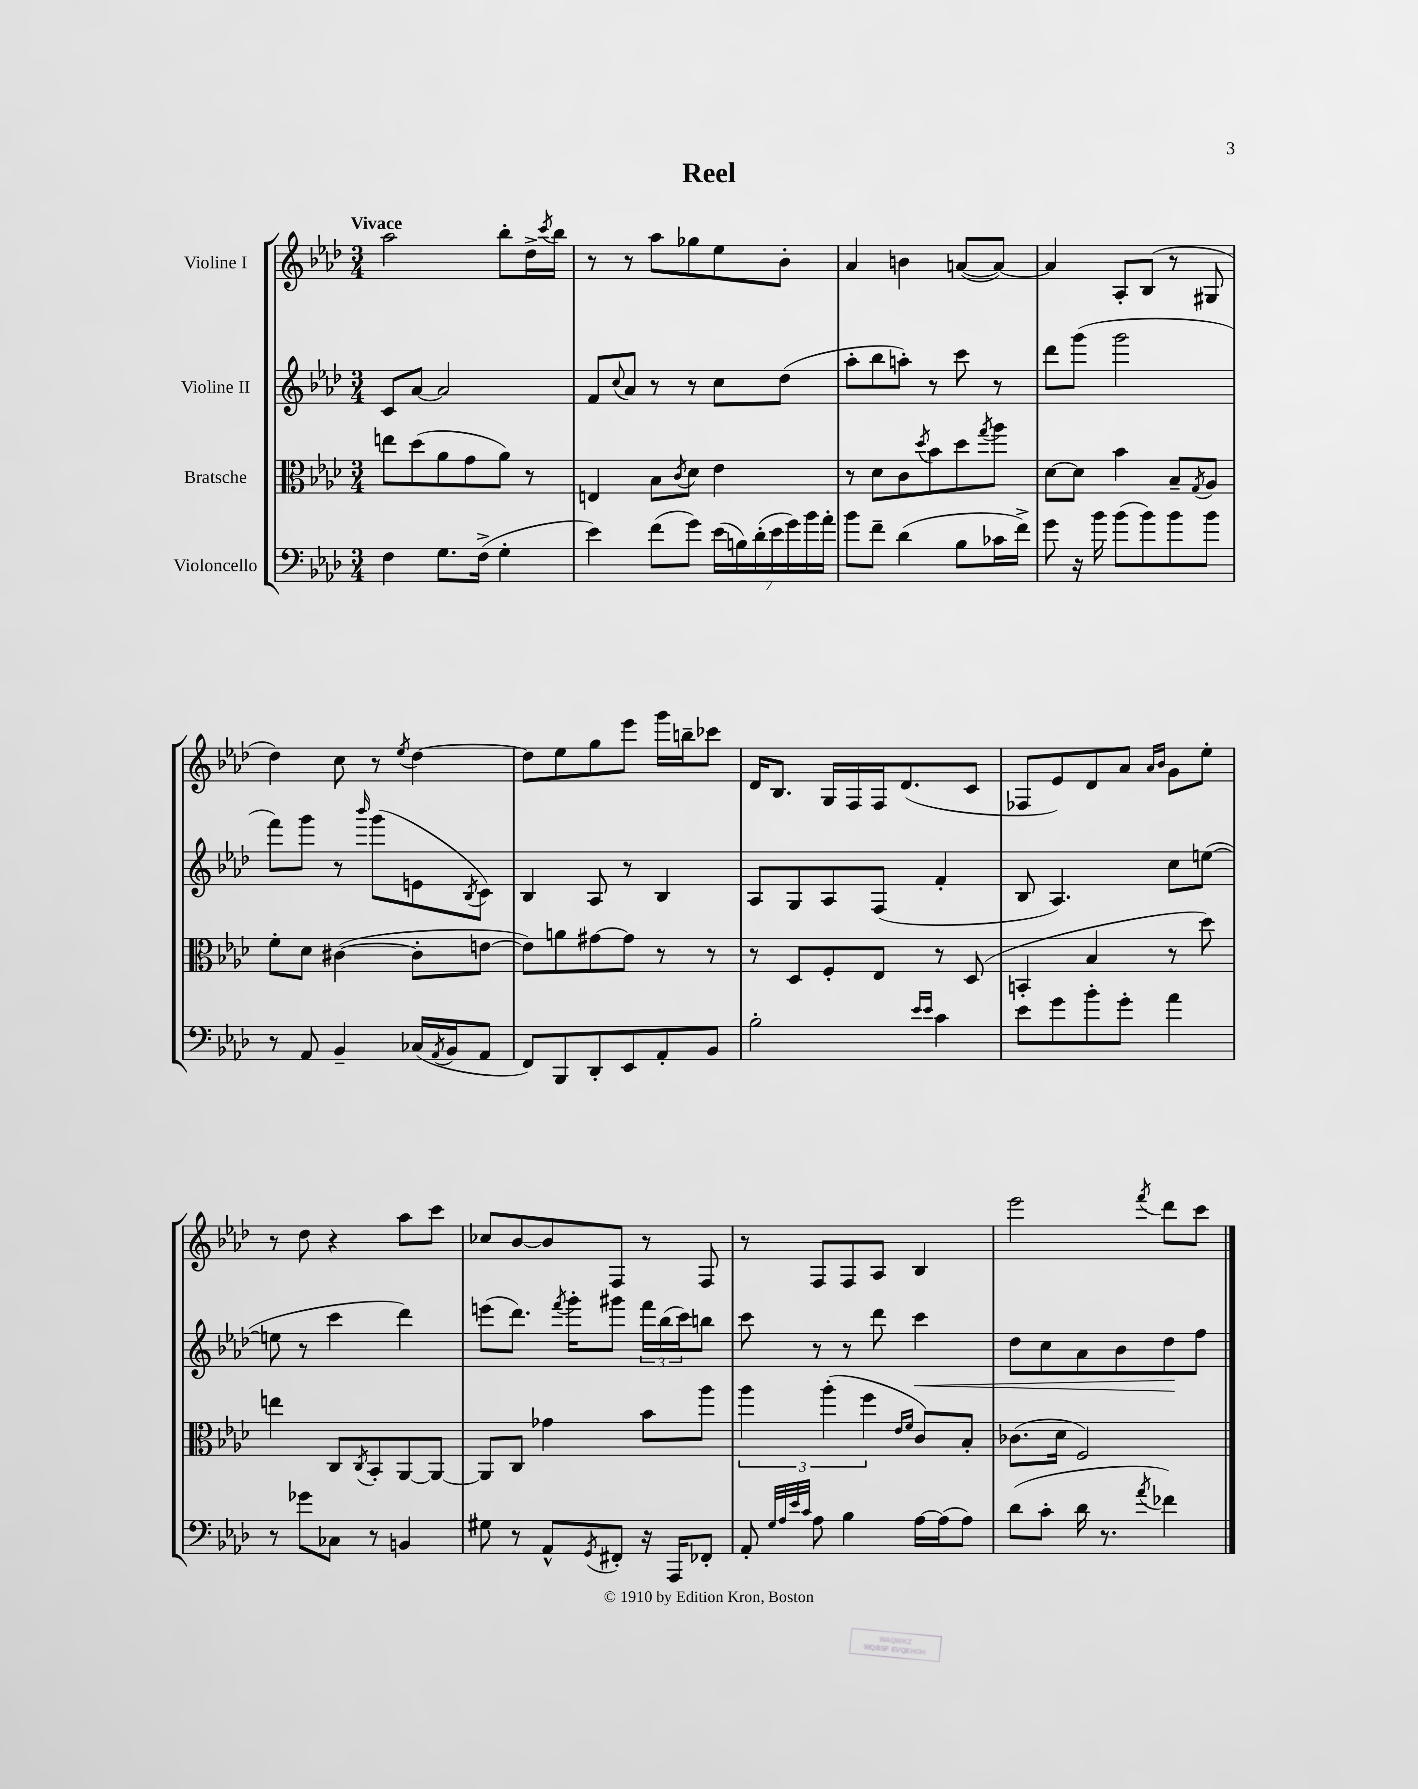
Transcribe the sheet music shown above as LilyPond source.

\header { title = "Reel" }
<<
\new StaffGroup <<
\new Staff = "s0" \with { instrumentName = "Violine I" } {
    \clef treble \key aes \major \numericTimeSignature \time 3/4 \tempo "Vivace"
    aes''2 bes''8-. des''16-> \acciaccatura { c'''8 } bes''16 |
    r8 r8 aes''8 ges''8 ees''8 bes'8-. |
    aes'4 b'4 a'8~( a'8~) |
    a'4 aes8-. bes8( r8 gis8 |
    des''4) c''8 r8 \acciaccatura { ees''8 } des''4~ |
    des''8 ees''8 g''8 ees'''8 g'''16 b''16-- ces'''8 |
    des'16 bes8. g16 f16 f16 des'8.( c'8 |
    fes8 ees'8) des'8 aes'8 \grace { aes'16 bes'16 } g'8 ees''8-. |
    r8 des''8 r4 aes''8 c'''8 |
    ces''8 bes'8~ bes'8 f8 r8 f8 |
    r8 f8 f8 aes8 bes4 |
    ees'''2 \acciaccatura { f'''8 } des'''8 c'''8 \bar "|." |
}
\new Staff = "s1" \with { instrumentName = "Violine II" } {
    \clef treble \key aes \major \numericTimeSignature \time 3/4
    c'8 aes'8~ aes'2 |
    f'8 \appoggiatura { c''8 } aes'8 r8 r8 c''8 des''8( |
    aes''8-. bes''8 a''8-.) r8 c'''8 r8 |
    des'''8 g'''8( g'''2 |
    f'''8) g'''8 r8 \grace { bes'''16 } g'''8( e'8 \acciaccatura { bes8 } c'8) |
    bes4 aes8 r8 bes4 |
    aes8 g8 aes8 f8( f'4-. |
    bes8 aes4.) c''8 e''8~( |
    e''8 r8 c'''4 des'''4) |
    e'''8( des'''8.) \acciaccatura { f'''8 } g'''16-. gis'''8 \tuplet 3/2 { f'''16 bes''16( c'''16) } b''8 |
    c'''8 r8 r8 des'''8 c'''4\< |
    des''8 c''8 aes'8 bes'8 des''8\! f''8 \bar "|." |
}
\new Staff = "s2" \with { instrumentName = "Bratsche" } {
    \clef alto \key aes \major \numericTimeSignature \time 3/4
    e''8 des''8( aes'8 g'8 aes'8) r8 |
    e4 bes8 \acciaccatura { c'8 } des'8 ees'4 |
    r8 des'8 c'8 \acciaccatura { des''8 } bes'8 des''8 \acciaccatura { g''8 } aes''8 |
    des'8~ des'8 bes'4 bes8-- \acciaccatura { g8 } aes8 |
    f'8-. des'8 cis'4~( cis'8-. e'8~ |
    e'8) a'8 gis'8~ gis'8 r8 r8 |
    r8 des8 f8-. ees8 r8 des8( |
    b,4-. bes4 r8 des''8) |
    e''4 c8 \acciaccatura { c8 } bes,8-. aes,8~ aes,8~ |
    aes,8 c8 ges'4 bes'8 aes''8 |
    \tuplet 3/2 { aes''4 aes''4-.( f''4 } \grace { ees'16 f'16 } c'8) bes8-. |
    ces'8.( des'16 f2) \bar "|." |
}
\new Staff = "s3" \with { instrumentName = "Violoncello" } {
    \clef bass \key aes \major \numericTimeSignature \time 3/4
    f4 g8. f16->( g4-. |
    ees'4) f'8( g'8) \tuplet 7/4 { ees'16( b16) des'16-.( ees'16 g'16) bes'16 aes'16-. } |
    bes'8 f'8-- des'4( bes8 ces'16 f'16->) |
    g'8 r16 bes'16 bes'8( bes'8) bes'8 bes'8 |
    r8 aes,8 bes,4-- ces16( \acciaccatura { aes,8 } bes,16 aes,8 |
    f,8) bes,,8 des,8-. ees,8 aes,8-. bes,8 |
    bes2-. \grace { ees'16 ees'16 } c'4 |
    ees'8 g'8 bes'8-. g'8-. aes'4 |
    r8 ges'8 ces8 r8 b,4 |
    gis8 r8 aes,8-^ \acciaccatura { g,8 } fis,8-. r16 aes,,16 fes,8-. |
    aes,8-. \grace { g32 aes32 ees'32 c'32 } aes8 bes4 aes16~ aes16( aes8) |
    des'8( c'8-. des'16 r8. \acciaccatura { aes'8 } fes'4) \bar "|." |
}
>>
>>
\layout { \context { \Score \remove "Bar_number_engraver" } }
